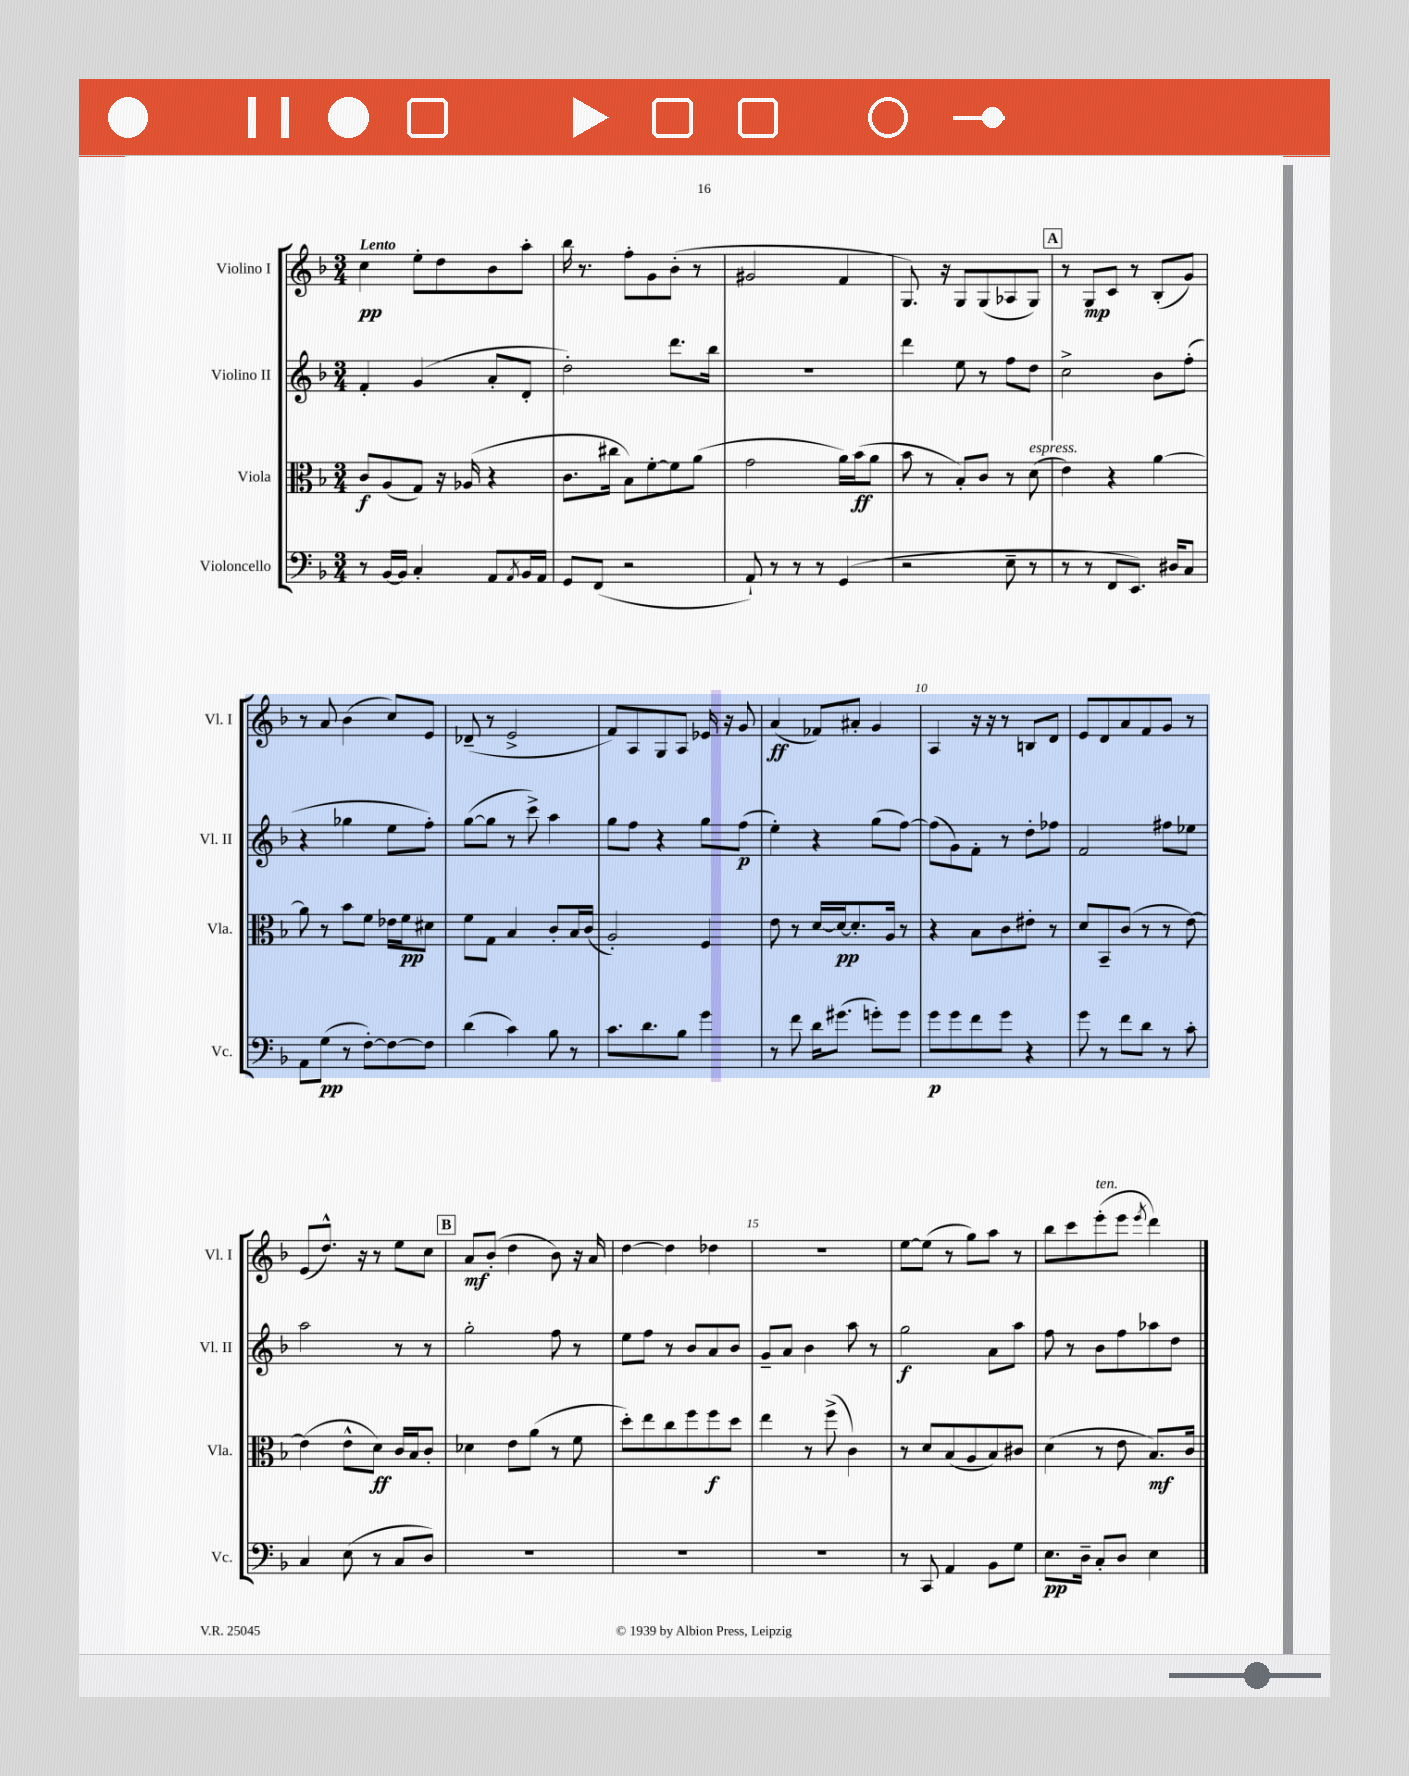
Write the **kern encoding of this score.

**kern	**kern	**kern	**kern
*staff4	*staff3	*staff2	*staff1
*clefF4	*clefC3	*clefG2	*clefG2
*k[b-]	*k[b-]	*k[b-]	*k[b-]
*M3/4	*M3/4	*M3/4	*M3/4
8r	8c/L	4f'/	4cc\
[16BB-/LL	(8A/	.	.
16BB-/]JJ	.	.	.
4C'/	8G/J)	(4g/	8ee'\L
.	16r	.	8dd\
.	(16A-/	.	.
8AA/L	4r	8a'/L	8b-\
8qAA/	.	.	.
16BB-/L	.	8d'/J	8aa'\J
16AA/JJ	.	.	.
=	=	=	=
8GG/L	8.c\L	2dd'\)	16bb-\
.	.	.	8.r
(8FF/J	.	.	.
.	16cc#\Jk	.	.
2r	8B-\L)	.	8ff'\L
.	[8f'\	.	8g\
.	8f\]	8.ddd\L	(8b-'\J
.	(8a\J	.	8r
.	.	16bb-\Jk	.
=	=	=	=
8AA`/)	2g\	2.r	2g#/
8r	.	.	.
8r	.	.	.
8r	.	.	.
(4GG/	16a\LL)	.	4f/
.	(16b-\J	.	.
.	8a\J	.	.
=	=	=	=
2r	8b-\	4ddd\	8.G/)
.	8r	.	.
.	.	.	16r
.	8B-'/L)	8ee\	8G/L
.	8c/J	8r	(8G/
8E~\	8r	8ff\L	8A-/
8r	(8d\	8dd\J	8G/J)
=	=	=	=
8r	4e\)	2cc^\	8r
8r	.	.	8G/L
8FF/L	4r	.	8c/J
8.EE/J)	.	.	8r
.	[4a\	8b-\L	(8B-'/L
16D#/LK	.	.	.
8C/J	.	(8ff'\J	8g/J)
=	=	=	=
8AA\L	8a\]	4r	8r
(8G\J	8r	.	8a/
8r	8b-\L	4gg-\	(4b-\
[8F'\L)	8f\J	.	.
8F\_	16e-\LL	8ee\L	8cc/L)
.	16f\J	.	.
8F\]J	8d#\J	8ff'\J)	8e/J
=	=	=	=
(4d\	8f\L	([8gg\L	(8d-~/
.	8G\J	8gg\]J	8r
4c\)	4B-/	8r	2e^/
.	.	8ccc^\)	.
8B-\	8c'/L	4aa\	.
8r	16B-/L	.	.
.	(16c/JJ	.	.
=	=	=	=
8.c\L	2A'/)	8gg\L	8f/L)
.	.	8ff\J	8A/
8.d\	.	.	.
.	.	4r	8G/
8B-\J	.	.	8A/J
4g\	4F/	8gg\L	16e-/
.	.	.	16r
.	.	(8ff\J	8g/
=	=	=	=
8r	8e\	4ee'\)	(4a/
8f\	8r	.	.
16d\LK	[16d/LL	4r	8f-/L)
(8.g#\J	16d/_J	.	.
.	8.d'/]	.	8a#'/J
8g'\L)	.	(8gg\L	4g/
.	16A/Jk	.	.
8g\J	8r	[8ff\J)	.
=	=	=	=
8g\L	4r	(8ff\]L	4A/
8g\	.	8g\)	.
8f\	8B-\L	8f'\J	16r
.	.	.	16r
8g\J	8c\	8r	8r
4r	8e#'\J	8dd'\L	8B/L
.	8r	8ff-\J	8d/J
=	=	=	=
8g\	8d/L	2f/	8e/L
8r	8BB-~/	.	8d/
8f\L	(8c/J	.	8a/
8d\J	8r	.	8f/
8r	8r	8ff#\L	8g/J
8c'\	[8e\)	8ee-\J	8r
=	=	=	=
4C/	(4e\]	2aa\	(8e/L
.	.	.	8.dd^^/J)
(8E\	8e^^\L	.	.
.	.	.	16r
8r	8d\J)	.	8r
8C/L	16c/LL	8r	8ee\L
.	16B-/J	.	.
8D/J)	8c'/J	8r	8cc\J
=	=	=	=
2.r	4d-\	2gg'\	8a/L
.	.	.	(8b-'/J
.	8e\L	.	4dd\
.	(8a\J	.	.
.	8r	8ff\	8b-\)
.	8f\	8r	16r
.	.	.	16a/
=	=	=	=
2.r	8dd'\L)	8ee\L	[4dd\
.	8ee\	8ff\J	.
.	8cc\	8r	4dd\]
.	8ff\	8b-/L	.
.	8ff\	8a/	4dd-\
.	8dd\J	8b-/J	.
=	=	=	=
2.r	4ee\	8g~/L	2.r
.	.	8a/J	.
.	8r	4b-\	.
.	(8ff^\	.	.
.	4c\)	8aa\	.
.	.	8r	.
=	=	=	=
8r	8r	2gg\	[8ee\L
8CC/	8d/L	.	(8ee\]J
4AA/	(8B-/	.	8r
.	8A/	.	8gg\L)
8BB-\L	8B-/)	8a\L	8aa\J
8G\J	8c#/J	8aa\J	8r
=	=	=	=
8.E\L	(4d\	8ff\	8bb-\L
.	.	8r	8ccc\
16D~\Jk	.	.	.
8C'/L	8r	8b-\L	(8eee'\
8D/J	8e\	8ff\	8eee\J
.	.	.	8qeee/
4E\	8.B-/L)	8aa-\	4ddd\)
.	.	8dd\J	.
.	16c/Jk	.	.
==	==	==	==
*-	*-	*-	*-
